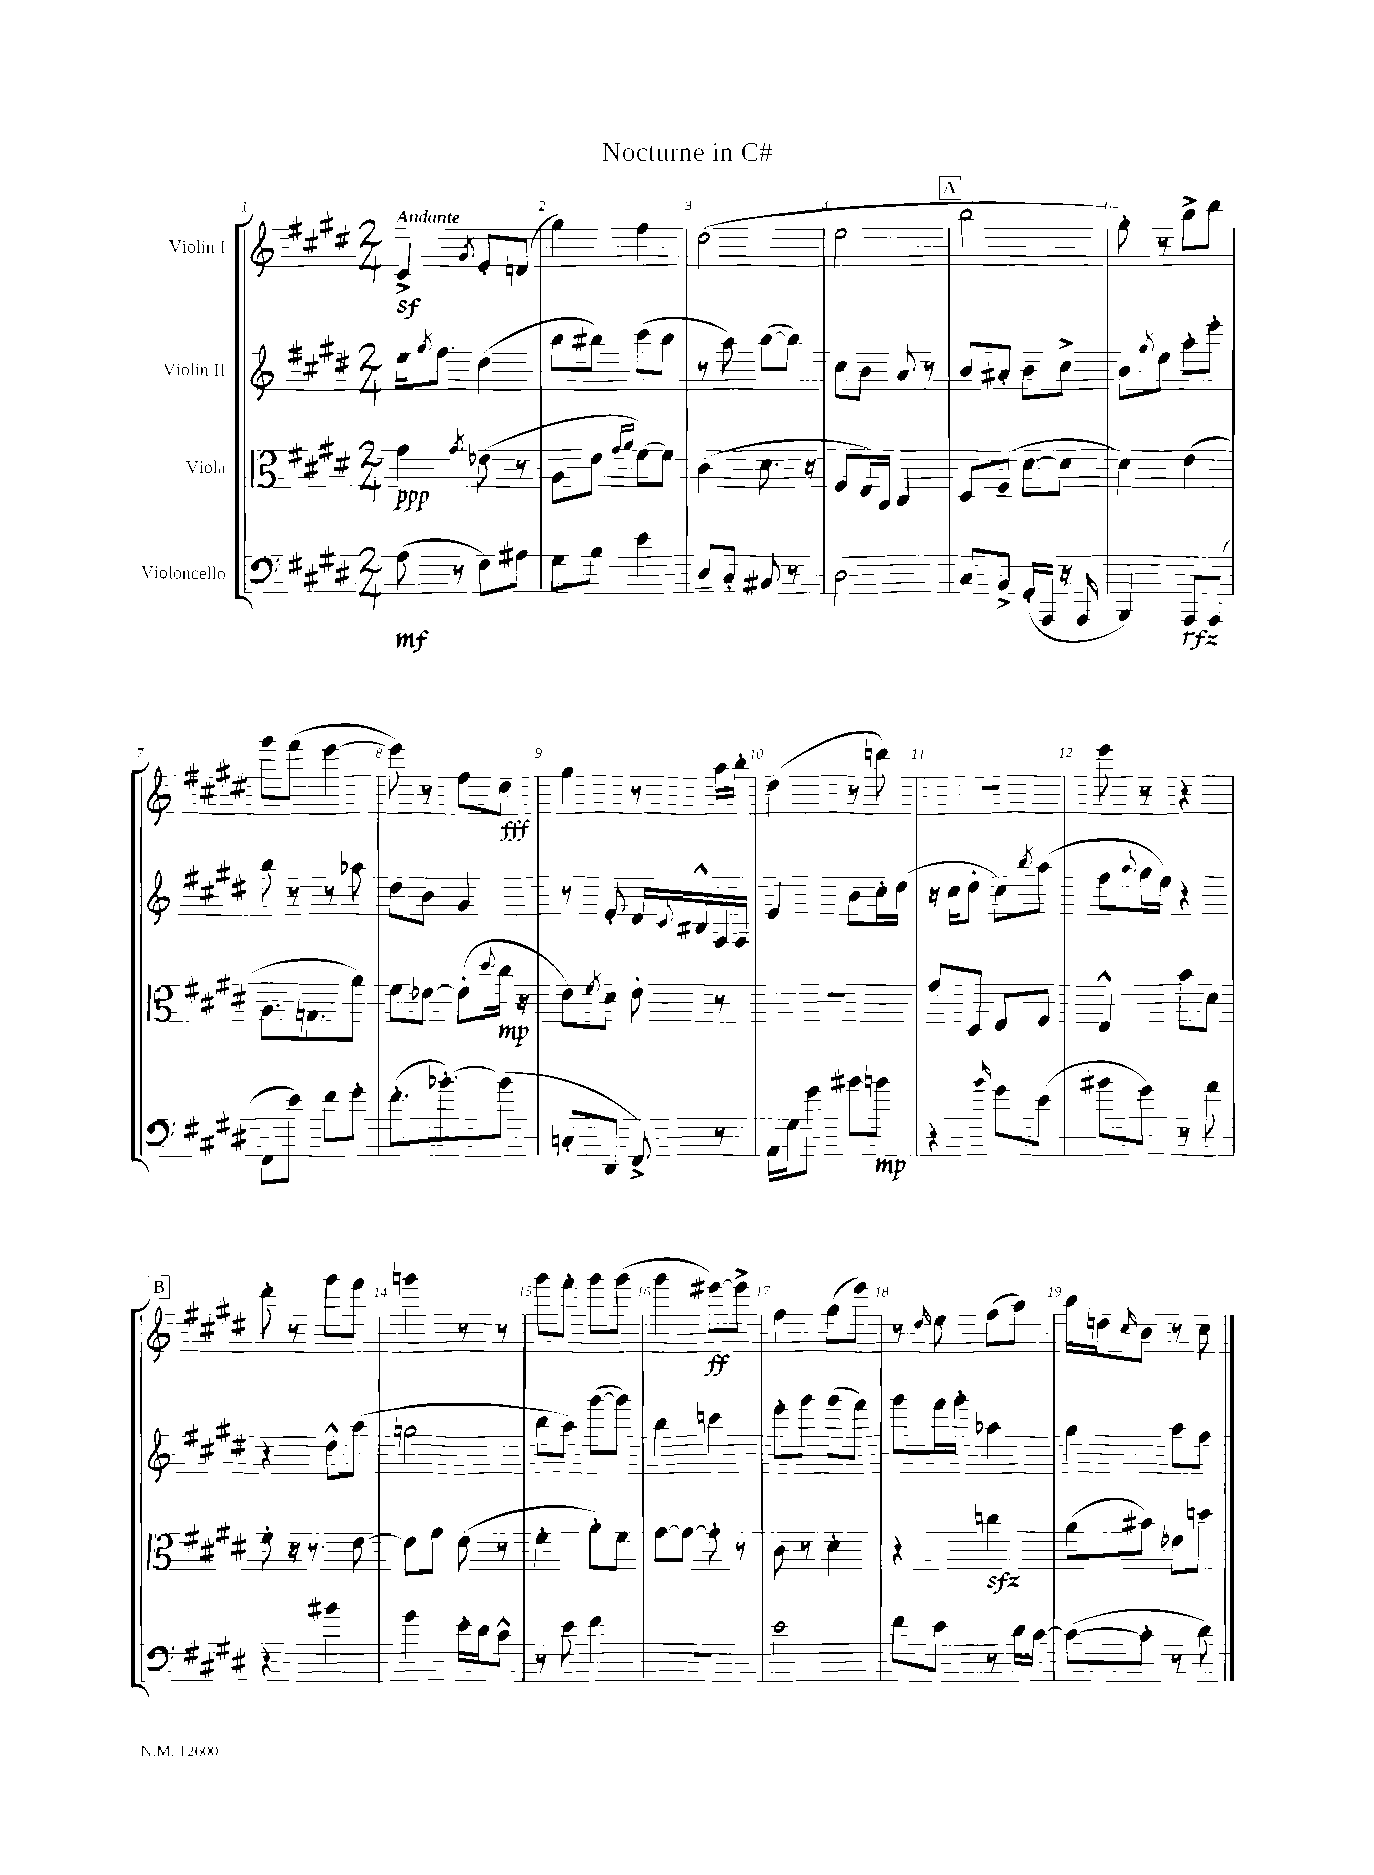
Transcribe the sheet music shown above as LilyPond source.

\header { title = "Nocturne in C#" }
<<
\new StaffGroup <<
\new Staff = "s0" \with { instrumentName = "Violin I" } {
    \clef treble \key e \major \numericTimeSignature \time 2/4 \tempo "Andante"
    cis'4->\sf \acciaccatura { gis'8 } e'8-. d'8( |
    gis''4) fis''4 |
    dis''2( |
    e''2 |
    \mark \markup { \box "A" } b''2 |
    gis''8-.) r8 b''8-> dis'''8 |
    gis'''8 fis'''8( e'''4~ |
    e'''8) r8 fis''8 dis''8\fff |
    gis''4 r8 a''16 b''16-. |
    dis''4( r8 d'''8) |
    R2 |
    e'''8 r8 r4 |
    \mark \markup { \box "B" } dis'''8-. r8 gis'''8 fis'''8 |
    g'''4 r8 r8 |
    gis'''8 fis'''8-. gis'''8 gis'''8( |
    gis'''4 eis'''8~\ff) eis'''8-> |
    fis''4 gis''8( e'''8) |
    r8 \grace { dis''16 } e''8 fis''8( a''8) |
    b''16 d''16 \grace { cis''16 } b'8 r8 cis''8 \bar "|." |
}
\new Staff = "s1" \with { instrumentName = "Violin II" } {
    \clef treble \key e \major \numericTimeSignature \time 2/4
    e''16 \acciaccatura { gis''8 } fis''8. dis''4( |
    b''8 bis''8) cis'''8( bis''8 |
    r8 a''8) b''8~( b''8) |
    cis''8 b'8 a'8 r8 |
    \mark \markup { \box "A" } b'8 ais'8-. b'8 cis''8-> |
    b'8 \acciaccatura { gis''8 } e''8 a''8-. e'''8-. |
    b''8 r8 r8 aes''8 |
    dis''8 b'8 gis'4 |
    r8 e'8-. dis'16 \appoggiatura { cis'8 } bis16-^ fis16 fis16 |
    e'4 b'8 cis''16-. dis''16( |
    r16 cis''16 dis''8-. cis''8) \acciaccatura { b''8 } a''8( |
    fis''8 \appoggiatura { a''8 } gis''16 e''16) r4 |
    \mark \markup { \box "B" } r4 dis''8-^ a''8( |
    g''2 |
    b''8 a''8) gis'''8~( gis'''8) |
    b''4 c'''4 |
    e'''8-. gis'''8 gis'''8( fis'''8) |
    gis'''8 fis'''16 gis'''16-. aes''4 |
    gis''4 a''8 fis''8 \bar "|." |
}
\new Staff = "s2" \with { instrumentName = "Viola" } {
    \clef alto \key e \major \numericTimeSignature \time 2/4
    gis'4\ppp \acciaccatura { gis'8 } ees'8( r8 |
    a8 e'8 \grace { gis'16 a'16 } fis'8~) fis'8 |
    cis'4( dis'8. r16 |
    fis8 e16) b,16 cis4 |
    \mark \markup { \box "A" } dis8 fis8--( dis'8~ dis'8 |
    dis'4) e'4( |
    a8. g8. a'8) |
    fis'8 ees'8~ ees'8-.( \appoggiatura { dis''8 } cis''16\mp r16 |
    e'8) \acciaccatura { fis'8 } dis'8 e'8-. r8 |
    R2 |
    gis'8 dis8 e8 fis8 |
    e4-^ b'8 dis'8 |
    \mark \markup { \box "B" } fis'8-. r16 r8. e'8~ |
    e'8 gis'8 e'8( r8 |
    fis'4-. a'8-.) fis'8 |
    gis'8~ gis'8~ gis'8-. r8 |
    cis'8 r8 dis'4-. |
    r4 c''4\sfz |
    a'8( bis'8) ees'8 d''8 \bar "|." |
}
\new Staff = "s3" \with { instrumentName = "Violoncello" } {
    \clef bass \key e \major \numericTimeSignature \time 2/4
    a8\mf( r8 fis8) ais8 |
    gis8 b8 e'4 |
    dis8-- cis8-. bis,8 r8 |
    dis2 |
    \mark \markup { \box "A" } cis8 b,8-> gis,16-.( a,,16 r16 a,,16 |
    b,,4) a,,8\rfz a,,8( |
    fis,8 e'8) fis'8 gis'8-. |
    fis'8.-.( bes'8.~-.) bes'8( |
    c8-. dis,8 fis,8->) r8 |
    a,16 gis16 gis'8 bis'8 b'8\mp |
    r4 \grace { b'16 } gis'8 e'8( |
    bis'8 gis'8) r8 a'8 |
    \mark \markup { \box "B" } r4 bis'4 |
    gis'4 e'16-. dis'16 cis'8-^ |
    r8 e'8 fis'4 |
    r2 |
    e'2 |
    fis'8 e'8 r8 dis'16 cis'16~ |
    cis'8~( cis'8-. r8 dis'8) \bar "|." |
}
>>
>>
\layout { \context { \Score \override BarNumber.break-visibility = ##(#f #t #t) barNumberVisibility = #all-bar-numbers-visible } }
